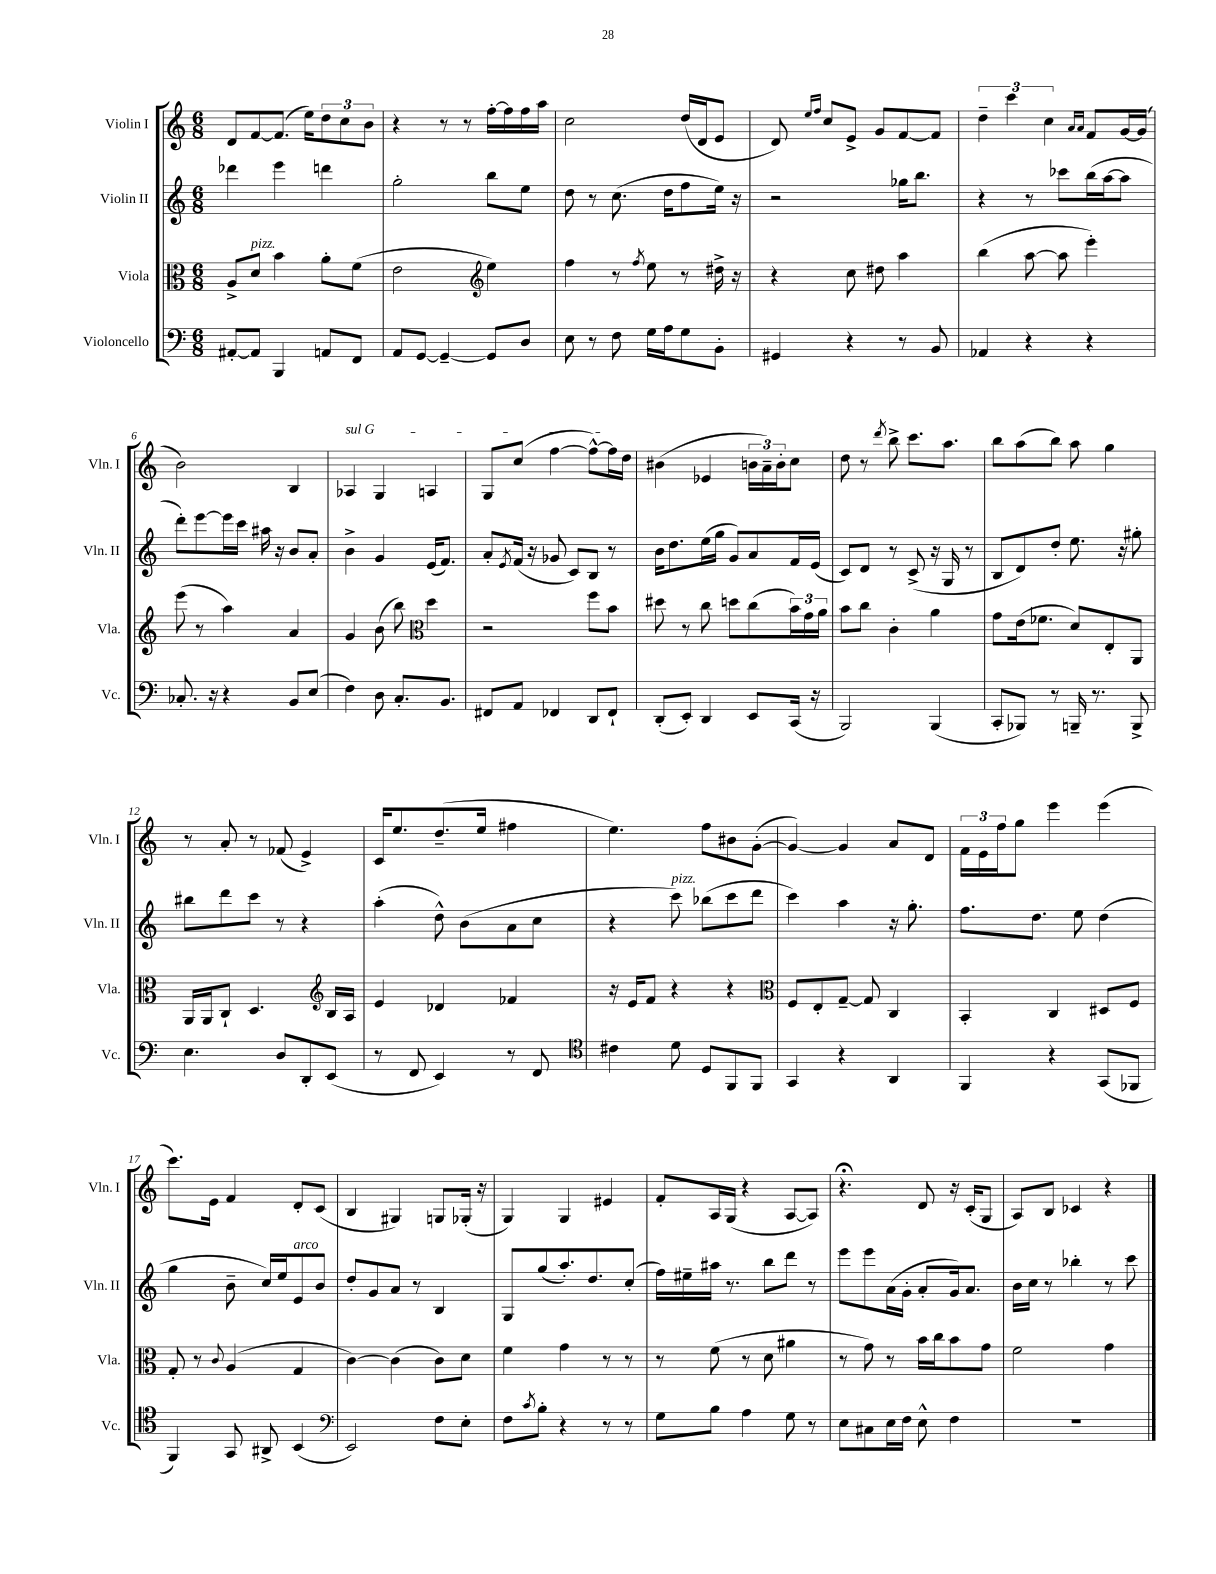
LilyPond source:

<<
\new StaffGroup <<
\new Staff = "s0" \with { instrumentName = "Violin I" shortInstrumentName = "Vln. I" } {
    \clef treble \key c \major \numericTimeSignature \time 6/8
    d'8 f'8~ f'8.( e''16) \tuplet 3/2 { d''8 c''8 b'8 } |
    r4 r8 r8 f''16~-. f''16 f''16 a''16 |
    c''2 d''16( d'16 e'8 |
    d'8) \grace { e''16 f''16 } c''8 e'8-> g'8 f'8~ f'8 |
    \tuplet 3/2 { d''4-- c'''4 c''4 } \grace { a'16 a'16 } f'8 g'16~ g'16( |
    b'2) b4 |
    \once \override TextSpanner.bound-details.left.text = \markup { \italic "sul G" } aes4\startTextSpan g4 a4 |
    g8 c''8( f''4~ f''8~-^) f''16 d''16\stopTextSpan |
    bis'4( ees'4 \tuplet 3/2 { b'16 a'16--) b'16-. } c''8 |
    d''8 r8 \acciaccatura { d'''8 } b''8-> c'''8. a''8. |
    b''8 a''8( b''8) a''8 g''4 |
    r8 a'8-. r8 fes'8( e'4->) |
    c'16 e''8. d''8.--( e''16 fis''4 |
    e''4.) f''8 bis'8 g'8~-.( |
    g'4~) g'4 a'8 d'8 |
    \tuplet 3/2 { f'16 e'16 f''16 } g''8 e'''4 e'''4( |
    c'''8.) e'16 f'4 d'8-. c'8( |
    b4 gis4) g8 ges16-.( r16 |
    g4) g4 eis'4 |
    f'8-. a16 g16( r4 a8~ a8) |
    r4.\fermata d'8 r16 c'16-.( g8 |
    a8) b8 ces'4 r4 \bar "|." |
}
\new Staff = "s1" \with { instrumentName = "Violin II" shortInstrumentName = "Vln. II" } {
    \clef treble \key c \major \numericTimeSignature \time 6/8
    des'''4 e'''4 d'''4 |
    g''2-. b''8 e''8 |
    d''8 r8 c''8.( d''16 f''8 e''16) r16 |
    r2 ges''16 b''8. |
    r4 r8 ces'''8 b''16( a''16~ a''8 |
    d'''8-.) e'''8~ e'''16 c'''16 ais''16 r16 b'8 a'8-. |
    b'4-> g'4 e'16( f'8.) |
    a'8-. \acciaccatura { e'8 } f'16( r16 ges'8 c'8) b8 r8 |
    b'16 d''8. e''16( g''16 g'8) a'8 f'16 e'16( |
    c'8) d'8 r8 c'8->( r16 g16 r8 |
    b8 d'8) d''8-. e''8. r16 gis''8-. |
    bis''8 d'''8 c'''8 r8 r4 |
    a''4-.( d''8-^) b'8( a'8 c''8 |
    r4 c'''8^\markup { \italic "pizz." }) bes''8( c'''8 d'''8 |
    c'''4) a''4 r16 g''8.-. |
    f''8. d''8. e''8 d''4( |
    g''4 b'8-- c''16) e''16 e'8^\markup { \italic "arco" } b'8 |
    d''8-. g'8 a'8 r8 b4 |
    g8 g''8( a''8.-.) d''8. c''8-.( |
    f''16) eis''16-- ais''16 r8. b''8 d'''8 r8 |
    e'''8 e'''8 a'16( g'16-. a'8-. g'16) a'8. |
    b'16 c''16 r8 bes''4-. r8 c'''8 \bar "|." |
}
\new Staff = "s2" \with { instrumentName = "Viola" shortInstrumentName = "Vla." } {
    \clef alto \key c \major \numericTimeSignature \time 6/8
    a8-> d'8^\markup { \italic "pizz." } b'4 a'8-. f'8( |
    e'2 \clef treble e''4) |
    f''4 r8 \acciaccatura { f''8 } e''8 r8 dis''16-> r16 |
    r4 c''8 dis''8 a''4 |
    b''4( a''8~ a''8 e'''4-.) |
    e'''8( r8 a''4) a'4 |
    g'4 b'8( b''8) \clef alto d''4 |
    r2 f''8 b'8 |
    dis''8 r8 c''8 d''8 c''8( \tuplet 3/2 { b'16) g'16 a'16 } |
    b'8 c''8 c'4-. a'4 |
    g'8 e'16( fes'8. d'8) e8-. a,8 |
    a,16 a,16 c8-! d4. \clef treble b16 a16 |
    e'4 des'4 fes'4 |
    r16 e'16 f'8 r4 r4 |
    \clef alto f8 e8-. g8~-- g8 c4 |
    b,4-. c4 dis8 f8 |
    g8-. r8 \appoggiatura { c'8 } a4( g4 |
    c'4~) c'4( c'8) d'8 |
    f'4 g'4 r8 r8 |
    r8 f'8( r8 d'8 ais'4 |
    r8 g'8) r8 b'16 c''16 b'8 g'8 |
    f'2 g'4 \bar "|." |
}
\new Staff = "s3" \with { instrumentName = "Violoncello" shortInstrumentName = "Vc." } {
    \clef bass \key c \major \numericTimeSignature \time 6/8
    ais,8~-. ais,8 b,,4 a,8 f,8 |
    a,8 g,8~ g,4~-- g,8 d8 |
    e8 r8 f8 g16 a16 g8 b,8-. |
    gis,4 r4 r8 b,8 |
    aes,4 r4 r4 |
    ces8.-. r16 r4 b,8 e8( |
    f4) d8 c8.-. b,8. |
    fis,8 a,8 fes,4 d,8 fes,8-! |
    d,8-.( e,8-.) d,4 e,8 c,16( r16 |
    b,,2) b,,4( |
    c,8-. bes,,8) r8 b,,16-- r8. b,,8-> |
    e4. d8 d,8-. e,8( |
    r8 f,8 e,4) r8 f,8 |
    \clef tenor cis'4 d'8 d8 f,8 f,8 |
    g,4 r4 a,4 |
    f,4 r4 g,8( fes,8 |
    f,4) g,8 ais,8-> b,4( |
    \clef bass e,2) f8 e8-. |
    f8 \acciaccatura { c'8 } b8-. r4 r8 r8 |
    g8 b8 a4 g8 r8 |
    e8 cis8 e16 f16 e8-^ f4 |
    R2. \bar "|." |
}
>>
>>
